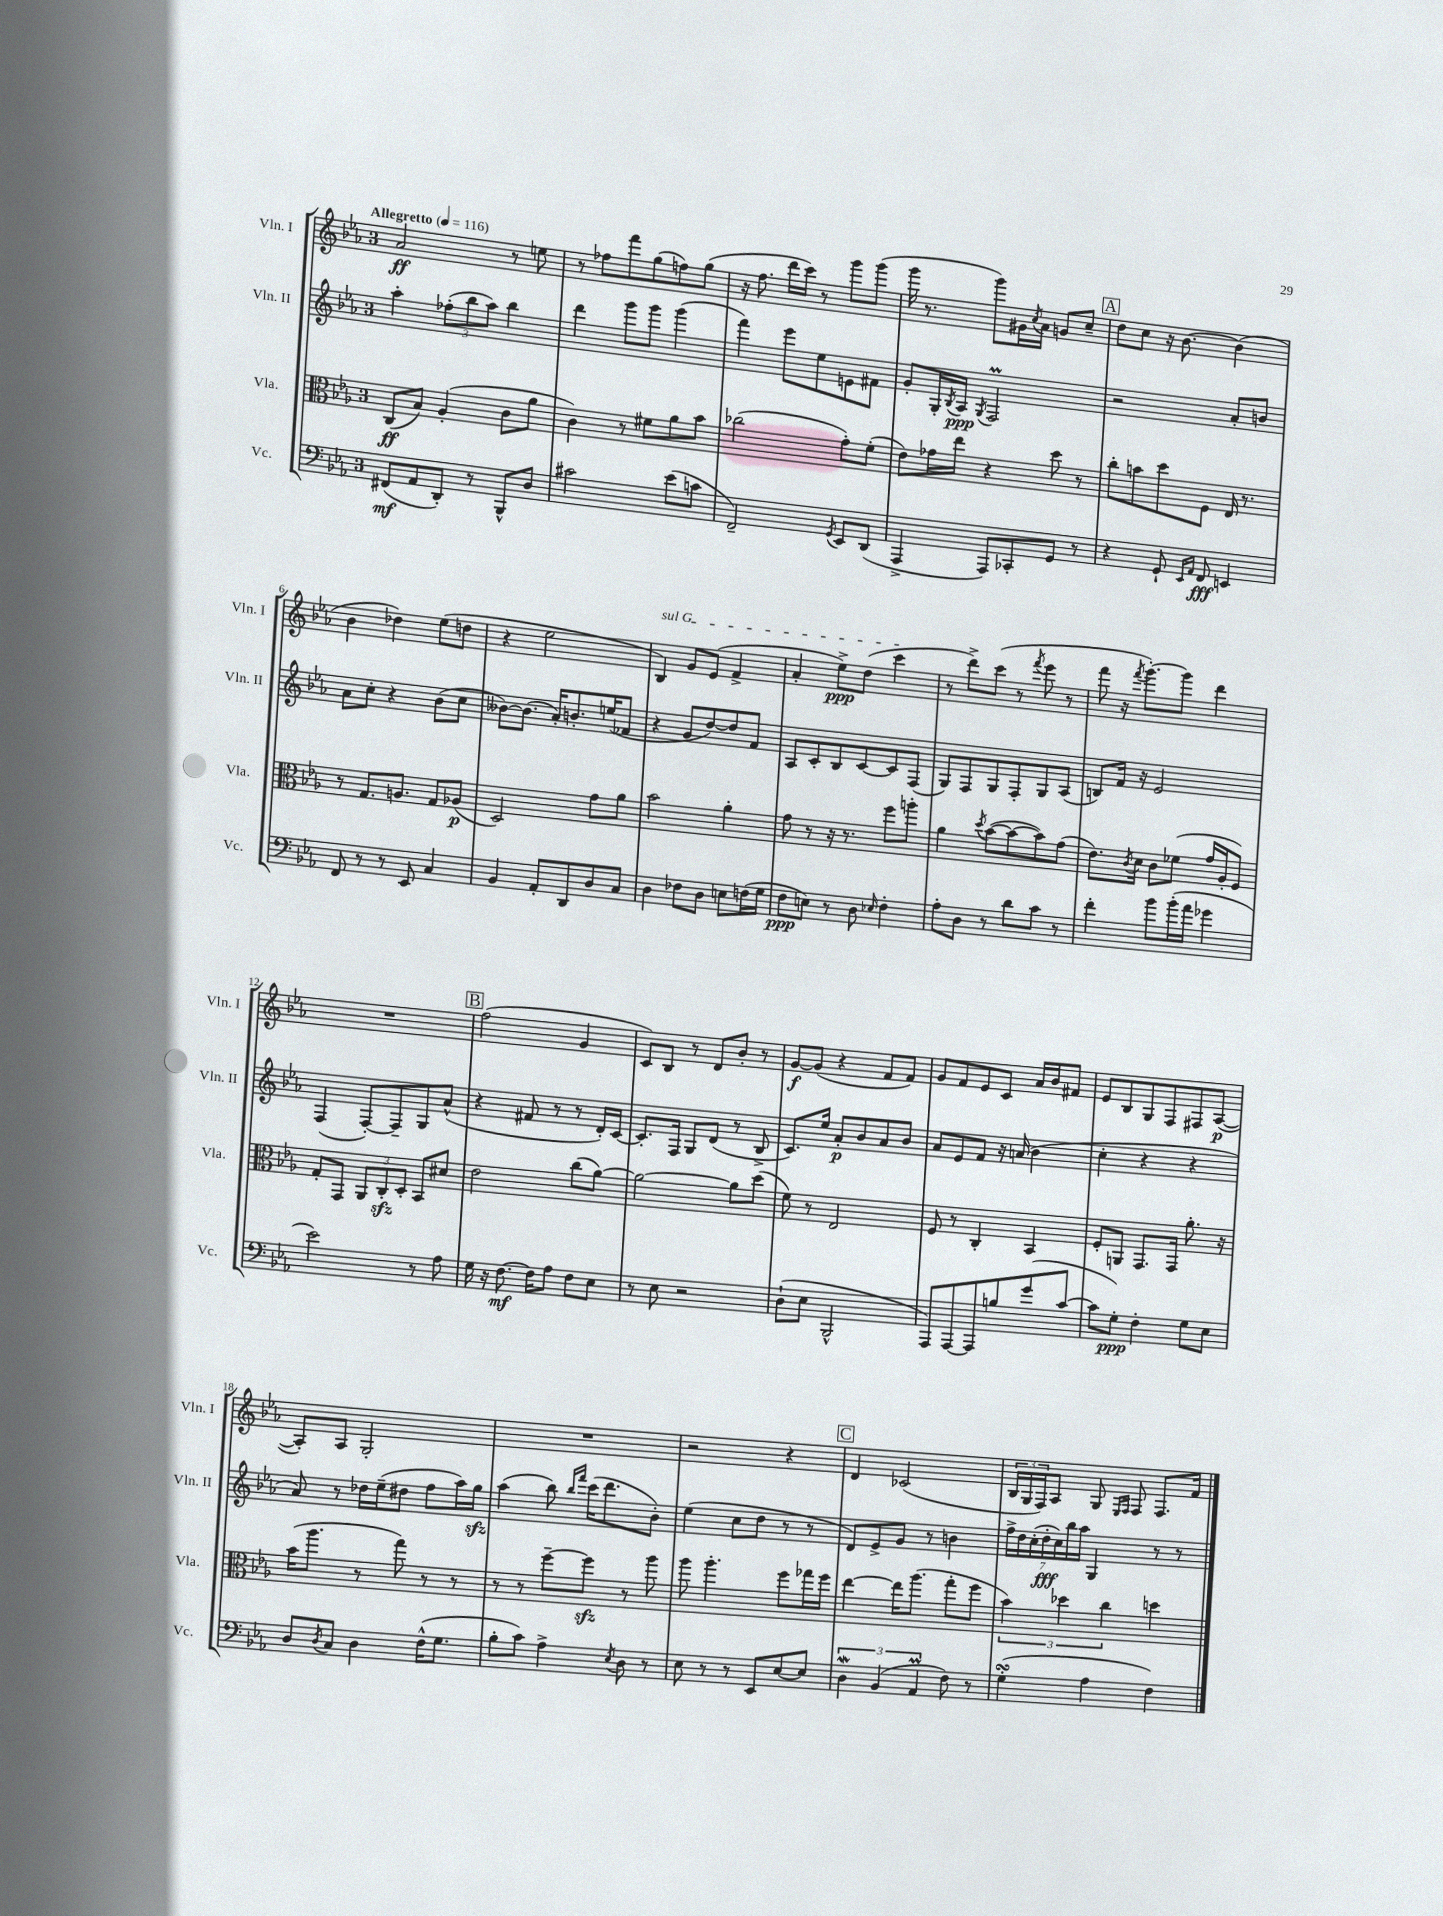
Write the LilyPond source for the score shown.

<<
\new StaffGroup <<
\new Staff = "s0" \with { instrumentName = "Vln. I" shortInstrumentName = "Vln. I" } {
    \clef treble \key ees \major \once \override Staff.TimeSignature.style = #'single-digit \time 3/4 \tempo "Allegretto" 4 = 116
    aes'2\ff r8 e''8 |
    r8 fes''8 f'''8 g''8( f''8) g''8( |
    r16 f''8. d'''16 c'''16) r8 g'''8 g'''8( |
    g'''16 r8. g'''8) gis'16 \acciaccatura { c''8 } aes'16 g'8 c''8-- |
    \mark \markup { \box "A" } d''8 c''8 r16 bes'8.~ bes'4( |
    bes'4 des''4) ees''8( d''8 |
    r4 ees''2 |
    \once \override TextSpanner.bound-details.left.text = \markup { \italic "sul G" } bes4\startTextSpan) g'8 ees'8( f'4-> |
    aes'4-. ees''8->\ppp) d''8( c'''4\stopTextSpan |
    r8 d'''8->) c'''8( r8 \acciaccatura { f'''8 } ees'''8 r8 |
    f'''8 r16 \acciaccatura { f'''8 } g'''8.~-.) g'''8 d'''4 |
    R2. |
    \mark \markup { \box "B" } f''2( g'4 |
    c'8) bes8 r8 d'8 bes'8-. r8 |
    g'8~\f g'8( r4 f'8 f'8) |
    g'8 f'8 ees'8 c'8 aes'16 bes'16 fis'8 |
    ees'8 bes8 g8 f8 fis8 aes8~\p( |
    aes8-.) aes8 g2-. |
    R2. |
    r2 r4 |
    \mark \markup { \box "C" } d'4 ces'2( |
    \tuplet 3/2 { bes16 g16 f16) } aes8 g8 \grace { ees16 f16 } f8 f8. f'16 \bar "|." |
}
\new Staff = "s1" \with { instrumentName = "Vln. II" shortInstrumentName = "Vln. II" } {
    \clef treble \key ees \major \once \override Staff.TimeSignature.style = #'single-digit \time 3/4
    aes''4-. \tuplet 3/2 { fes''8-.( bes''8 aes''8) } bes''4 |
    d'''4 g'''8 g'''8 g'''4( |
    f'''4) ees'''8 ees''8 e'8 fis'8 |
    g'8-. g16-. \acciaccatura { bes8 } aes16\ppp \acciaccatura { g8 } f2\prall |
    \mark \markup { \box "A" } r2 aes'8-. b'8 |
    aes'8 c''8-. r4 bes'8( c''8 |
    beses'8~) beses'8.( aes'16-.) b'8.-. e''16( fes'8 |
    r4 g'8 d''8~) d''8 f'8 |
    aes8 c'8-. bes8 c'8~ c'8 f8( |
    g8) f8 g8 f8-. g8 aes8( |
    b8) f'16 r16 ees'2 |
    f4( f8~-.) f8-- g8 aes'8-^( |
    \mark \markup { \box "B" } r4 fis'8 r8 r8 d'16-.) c'16~ |
    c'8.-. f16 g8 d'8( r8 bes8-> |
    c'8.) ees''16 aes'8-.\p bes'8 aes'8 bes'8 |
    aes'8 ees'8 f'8 r16 a'16( bes'4 |
    c''4-. r4 r4 |
    aes'8) r8 des''16 ees''16--( dis''8 f''8 aes''16) g''16\sfz |
    aes''4( bes''8) \grace { bes''16 f'''16 } c'''16( d'''8. bes'8-.) |
    ees''4( c''8 d''8 r8 r8 |
    \mark \markup { \box "C" } d'8) ees'8-> g'8 r8 b'4 |
    \tuplet 7/4 { f''16-> d''16 c''16-.( d''16-.\fff c''16) bes''16 aes''16 } g4 r8 r8 \bar "|." |
}
\new Staff = "s2" \with { instrumentName = "Vla." shortInstrumentName = "Vla." } {
    \clef alto \key ees \major \once \override Staff.TimeSignature.style = #'single-digit \time 3/4
    c8\ff( bes8) aes4-.( c'8 aes'8 |
    c'4) r8 fis'8 aes'8 bes'8 |
    ces''2( g'8-.) f'8-.( |
    ees'8) ges'16 ees''16 r4 d''8 r8 |
    \mark \markup { \box "A" } c''8-. b'8 d''8 f8 ees16 r8. |
    r8 g8. a8. g8 aes8\p( |
    d2) g'8 aes'8 |
    bes'2 aes'4-. |
    g'8 r8 r16 r8. f''8 a''8-. |
    aes'4 \acciaccatura { d''8 } bes'8~( bes'8~ bes'8) g'8( |
    ees'8.) \acciaccatura { c'8 } d'16 c'8 fes'8( g'16 aes16-. f8) |
    g8-. g,8 \tuplet 3/2 { aes,8 c8-.\sfz d8-. } bes,8 dis'8 |
    \mark \markup { \box "B" } ees'2 c''8( aes'8~) |
    aes'2~ aes'8 d''8( |
    f'8) r8 ees2 |
    f8 r8 c4-. bes,4 |
    f8-. a,8 g,8. g,16 aes'8.-. r16 |
    bes'16( aes''8. r8 g''8) r8 r8 |
    r8 r8 f''8~-- f''8\sfz r8 aes''8 |
    aes''8 aes''4.-. f''8 ges''16 f''16 |
    \mark \markup { \box "C" } ees''4~ ees''16 aes''8.( g''8-. f''8 |
    \tuplet 3/2 { bes'4) des''4 c''4 } d''4 \bar "|." |
}
\new Staff = "s3" \with { instrumentName = "Vc." shortInstrumentName = "Vc." } {
    \clef bass \key ees \major \once \override Staff.TimeSignature.style = #'single-digit \time 3/4
    fis,8\mf( aes,8 d,8-.) r8 bes,,8-^ d8 |
    cis'2 ees'8( c'8 |
    f,2--) \acciaccatura { g,8 } ees,8 d,8( |
    aes,,4-> aes,,8) ces,8-. g,8 r8 |
    \mark \markup { \box "A" } r4 g,8-! \grace { ees,16 aes,16 } f,8\fff e,4 |
    f,8 r8 r8 ees,8 c4 |
    bes,4 aes,8-. d,8 d8 c8 |
    d4 fes8 d8 e8 f16( g16 |
    f8\ppp e8) r8 d8 \grace { ees16 } f4-. |
    aes8-. d8 r8 d'8 c'8 r8 |
    f'4-. bes'8 bes'16-.( aes'16 ges'4 |
    ees'2) r8 aes8 |
    \mark \markup { \box "B" } g16 r16 f8.~\mf f16 aes8 f8 ees8 |
    r8 ees8 r2 |
    d8-!( ees8 bes,,2-^ |
    aes,,8) aes,,8~ aes,,8 b8 g'8( c'8~ |
    c'8 g8-.\ppp) f4-. g8 ees8 |
    d8 \acciaccatura { d8 } c8 d4 f16-^( g8. |
    bes8-. c'8) aes4-> \acciaccatura { ees8 } d8 r8 |
    ees8 r8 r8 ees,8 ees8~ ees8 |
    \mark \markup { \box "C" } \tuplet 3/2 { d4\mordent bes,4( aes,4\prall } f8) r8 |
    g4-.\turn( aes4 f4) \bar "|." |
}
>>
>>
